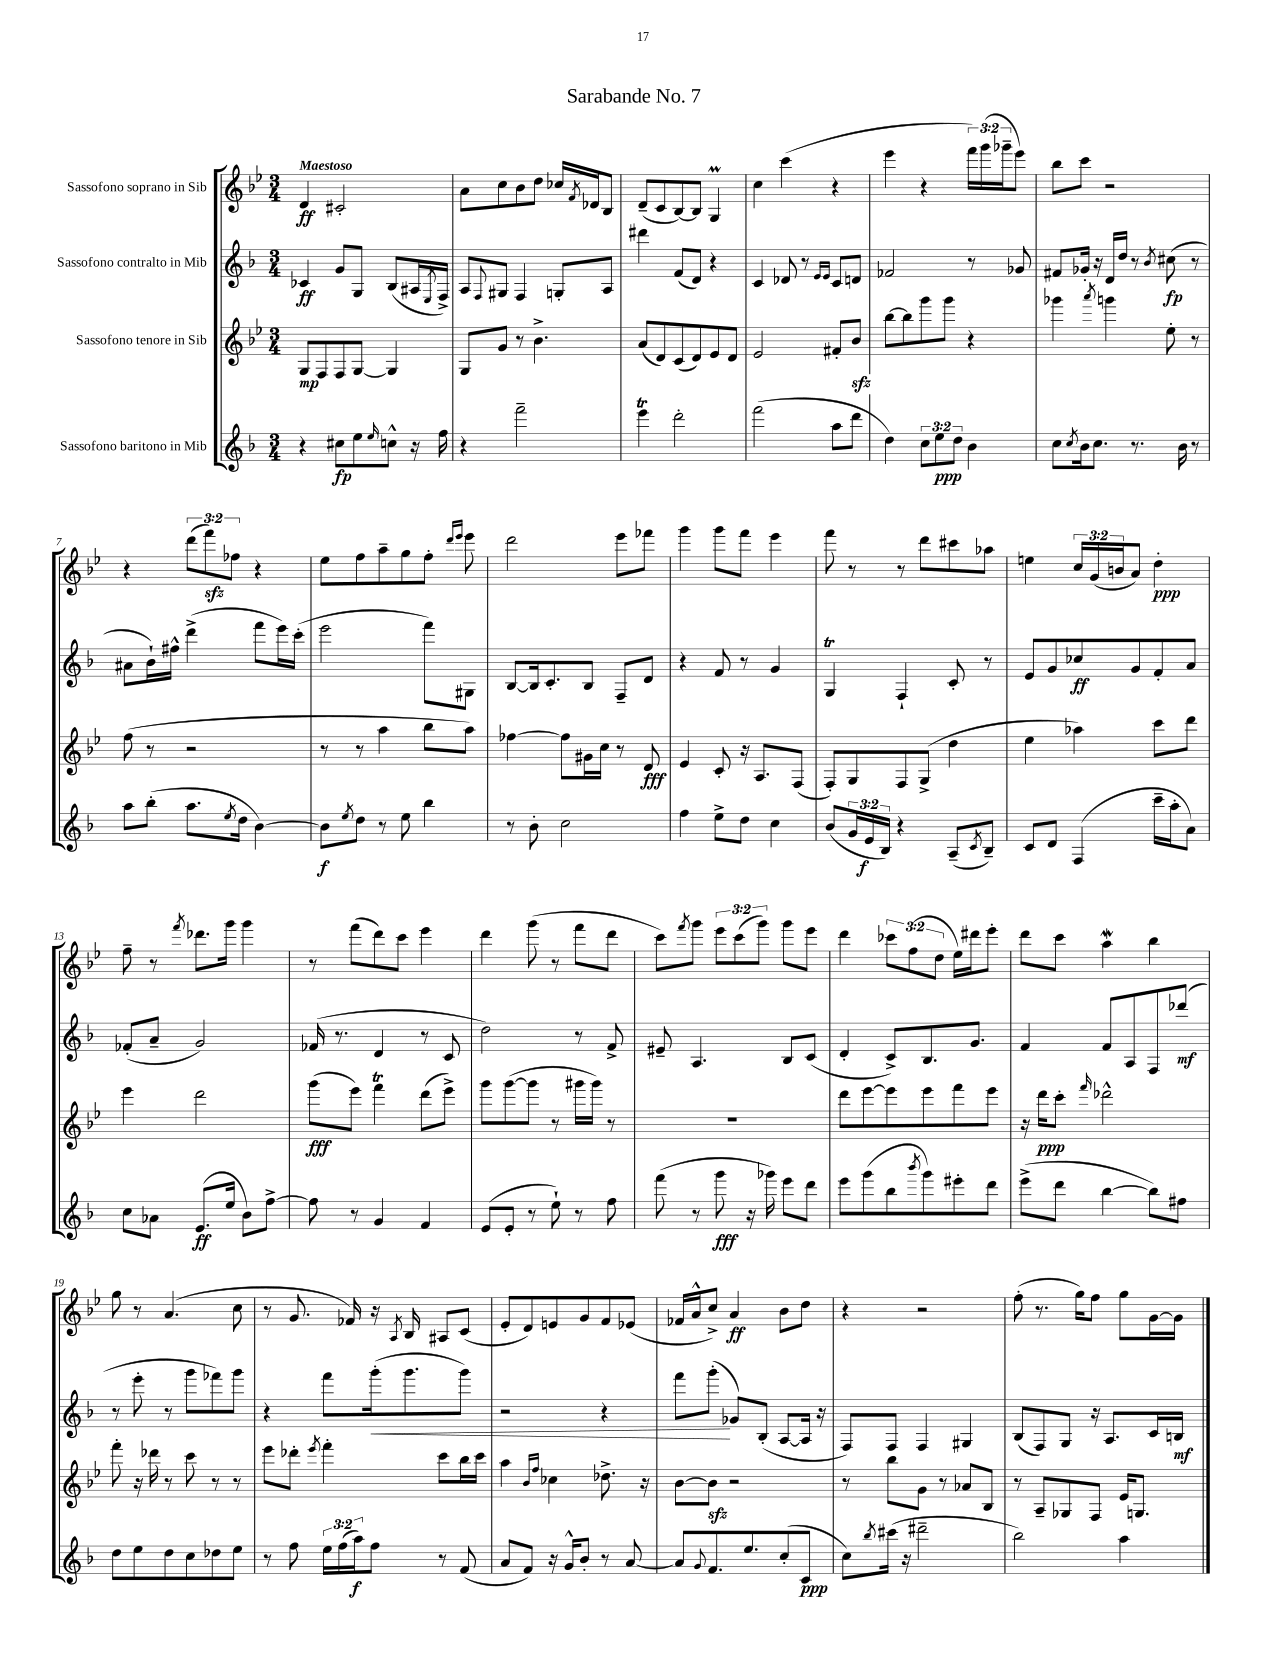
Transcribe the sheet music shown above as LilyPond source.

\header { title = "Sarabande No. 7" }
<<
\new StaffGroup <<
\new Staff = "s0" \with { instrumentName = "Sassofono soprano in Sib" } {
    \clef treble \key bes \major \numericTimeSignature \time 3/4 \override Staff.TupletNumber.text = #tuplet-number::calc-fraction-text \tempo "Maestoso"
    d'4\ff cis'2-. |
    a'8 c''8 bes'8 d''8 ces''16 \acciaccatura { f'8 } des'16 bes8 |
    d'8--( c'8 bes8~) bes8 g4\prall |
    c''4 c'''4( r4 |
    ees'''4 r4 \tuplet 3/2 { f'''16) g'''16( ges'''16-- } ees'''8) |
    bes''8 c'''8 r2 |
    r4 \tuplet 3/2 { d'''8( f'''8\sfz) fes''8 } r4 |
    ees''8 f''8 a''8-- g''8 f''8-. \grace { d'''16 ees'''16 } ees'''8 |
    d'''2 ees'''8 fes'''8 |
    g'''4 g'''8 f'''8 ees'''4 |
    f'''8 r8 r8 d'''8 cis'''8 aes''8 |
    e''4 \tuplet 3/2 { c''16 g'16( b'16 } a'8) d''4-.\ppp |
    f''8-- r8 \acciaccatura { f'''8 } des'''8. g'''16 g'''4 |
    r8 f'''8( d'''8) c'''8 ees'''4 |
    d'''4 g'''8( r8 f'''8 d'''8 |
    c'''8) \acciaccatura { f'''8 } g'''8 \tuplet 3/2 { ees'''8 c'''8( g'''8) } g'''8 ees'''8 |
    d'''4 \tuplet 3/2 { ces'''8 f''8( d''8 } ees''16) dis'''16 ees'''8-. |
    d'''8 c'''8 a''4\mordent bes''4 |
    g''8 r8 a'4.( c''8 |
    r8 g'8. fes'16) r16 \acciaccatura { a8 } bes16 ais8 c'8( |
    ees'8-. d'8) e'8 g'8 f'8 ees'8( |
    fes'16 a'16-^ c''8->) a'4\ff bes'8 d''8 |
    r4 r2 |
    f''8-.( r8. g''16) f''8 g''8 g'16~ g'16 \bar "|." |
}
\new Staff = "s1" \with { instrumentName = "Sassofono contralto in Mib" } {
    \clef treble \key f \major \numericTimeSignature \time 3/4
    ces'4\ff g'8 g8 bes8( ais16 \acciaccatura { e8 } f16->) |
    a8 \appoggiatura { f8 } gis8 f4 g8-. a8 |
    dis'''4 f'8( d'8) r4 |
    c'4 des'8 r8 \grace { e'16 e'16 } c'8 d'8 |
    fes'2 r8 ges'8 |
    fis'8 ges'16-. r16 d'16 d''16 r8 \acciaccatura { bes'8 } cis''8\fp( r8 |
    ais'8 bes'16-!) fis''16-^ d'''4->( f'''8 e'''16) c'''16-.( |
    e'''2 f'''8) gis8 |
    bes8~ bes16 c'8.-. bes8 f8-- d'8 |
    r4 f'8 r8 g'4 |
    g4\trill f4-! c'8-. r8 |
    e'8 g'8 ces''8\ff g'8 f'8-. a'8 |
    fes'8-.( a'8-- g'2) |
    fes'16( r8. d'4 r8 c'8 |
    d''2) r8 f'8-> |
    eis'8-- a4. bes8 c'8( |
    d'4-. c'8->) bes8. g'8. |
    f'4 f'8 a8 f8 des'''8\mf( |
    r8 e'''8-. r8 g'''8 fes'''8) g'''8 |
    r4 f'''8 g'''16-.\<( g'''8. g'''8) |
    r2 r4 |
    f'''8 g'''8-.\!( ges'8) bes8-.( a8~ a16 r16 |
    f8) f8 f4 gis4 |
    bes8( f8) g8 r16 a8. c'16 b16\mf \bar "|." |
}
\new Staff = "s2" \with { instrumentName = "Sassofono tenore in Sib" } {
    \clef treble \key bes \major \numericTimeSignature \time 3/4
    g8\mp f8 f8 g8~ g4 |
    g8 g'8 r8 bes'4.-> |
    a'8( d'8) c'8( d'8) ees'8 d'8 |
    ees'2 fis'8-. bes'8\sfz |
    bes''8~ bes''8 g'''8 g'''8 r4 |
    ges'''4 \acciaccatura { a'''8 } g'''4 ees''8-. r8 |
    f''8( r8 r2 |
    r8 r8 a''4 bes''8 a''8) |
    fes''4~ fes''8 gis'16 c''16 r8 d'8\fff |
    ees'4 c'8-. r16 a8. f8( |
    f8-.) g8 f8 g8->( d''4 |
    ees''4 aes''4) c'''8 d'''8 |
    ees'''4 d'''2 |
    g'''8\fff( ees'''8) f'''4\trill d'''8( ees'''8->) |
    g'''8 g'''8~( g'''8 r8 gis'''16 gis'''16) r8 |
    R2. |
    d'''8 ees'''8~ ees'''8 ees'''8 f'''8 ees'''8 |
    r16 d'''16\ppp c'''8-. \grace { f'''16 } des'''2-^ |
    f'''8-. r16 des'''16 r8 c'''8 r8 r8 |
    ees'''8 des'''8-. \acciaccatura { ees'''8 } f'''4-. c'''8 bes''16 c'''16 |
    a''4 \grace { bes'16 f''16 } ces''4 des''8.-> r16 |
    bes'8~ bes'8\sfz r2 |
    r8 bes''8 g'8 r8 aes'8 bes8 |
    r8 a8-- ges8 f8 ees'16 g8. \bar "|." |
}
\new Staff = "s3" \with { instrumentName = "Sassofono baritono in Mib" } {
    \clef treble \key f \major \numericTimeSignature \time 3/4 \override Staff.TupletNumber.text = #tuplet-number::calc-fraction-text
    r4 cis''8\fp e''8 \grace { e''16 } c''8-^ r16 f''16 |
    r4 f'''2-- |
    e'''4\trill d'''2-. |
    f'''2( a''8 d'''8 |
    d''4) \tuplet 3/2 { c''8 e''8\ppp d''8 } bes'4 |
    c''8 \acciaccatura { c''8 } bes'16 c''8. r8. bes'16 r8 |
    a''8 bes''8-.( a''8. \acciaccatura { e''8 } d''16 bes'4~) |
    bes'8\f \acciaccatura { e''8 } d''8 r8 e''8 bes''4 |
    r8 bes'8-. c''2 |
    f''4 e''8-> d''8 c''4 |
    bes'8( \tuplet 3/2 { g'16 e'16\f bes16) } r4 a8--( \acciaccatura { c'8 } bes8--) |
    c'8 d'8 f4( c'''16-- a''16-. a'8) |
    c''8 aes'8 e'8.\ff( e''16 bes'8) f''8~-> |
    f''8 r8 g'4 f'4 |
    e'8( e'8-. r8 e''8-!) r8 f''8 |
    f'''8( r8 g'''8\fff r16 ges'''16) e'''8 d'''8 |
    e'''8 g'''8( bes''8 \acciaccatura { bes'''8 } g'''8) eis'''8-. d'''8 |
    e'''8->( d'''8 bes''4~ bes''8) fis''8 |
    d''8 e''8 d''8 c''8 des''8 e''8 |
    r8 f''8 \tuplet 3/2 { e''16 f''16( a''16\f) } f''8 r8 f'8( |
    a'8 f'8) r16 g'16-^ bes'8-. r8 a'8~ |
    a'8 \appoggiatura { g'8 } f'8. e''8. c''8-.( c'8\ppp |
    c''8) \acciaccatura { bes''8 } cis'''16( r16 dis'''2-- |
    bes''2) a''4 \bar "|." |
}
>>
>>
